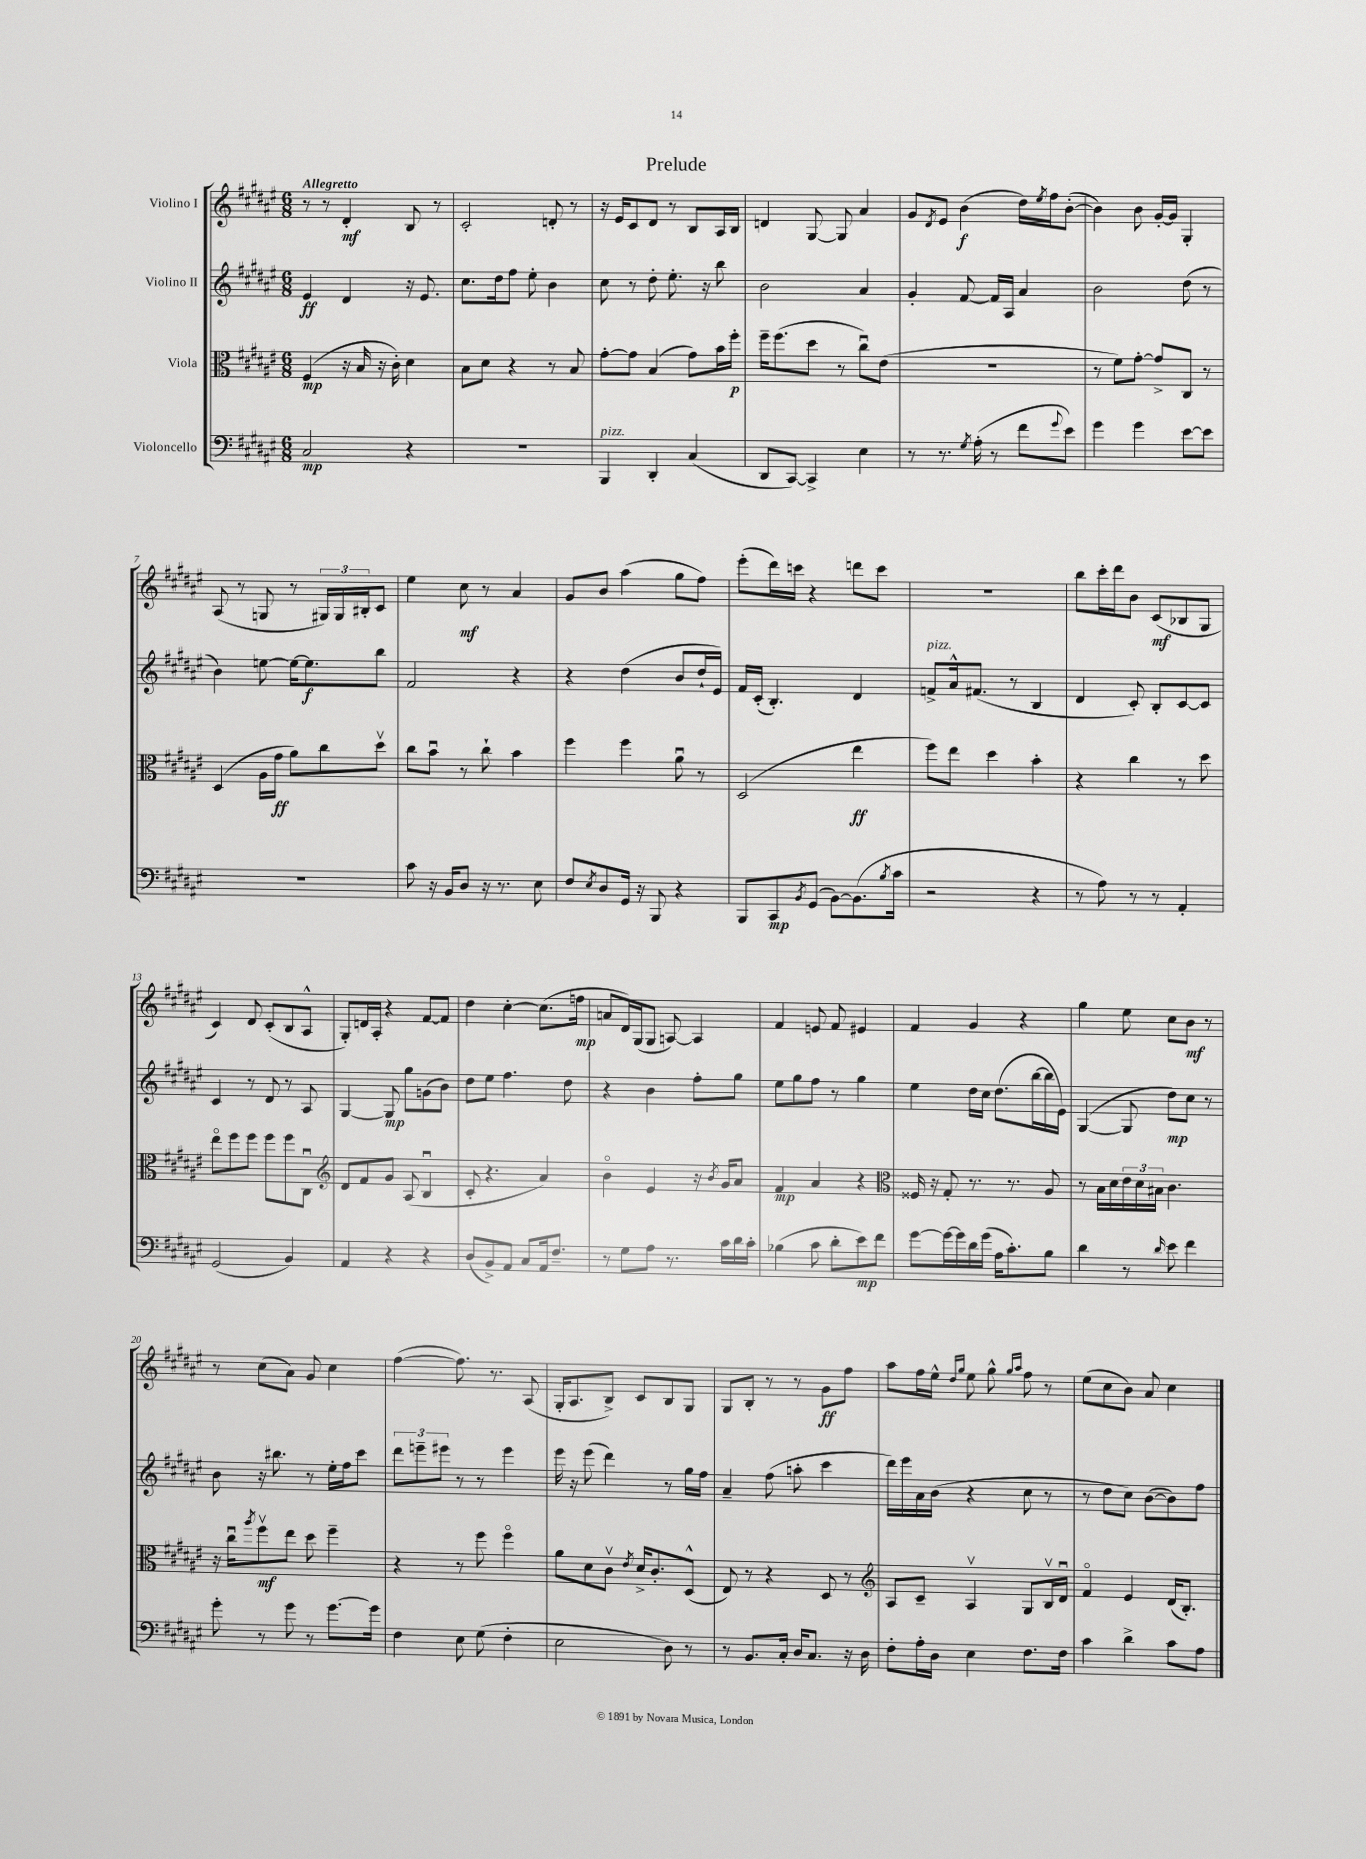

**kern	**kern	**kern	**kern
*staff4	*staff3	*staff2	*staff1
*clefF4	*clefC3	*clefG2	*clefG2
*k[f#c#g#d#a#e#]	*k[f#c#g#d#a#e#]	*k[f#c#g#d#a#e#]	*k[f#c#g#d#a#e#]
*M6/8	*M6/8	*M6/8	*M6/8
2C#	(4F#	4e#	8r
.	.	.	8r
.	16r	4d#	4d#'
.	16B	.	.
.	16r	.	.
.	16c#')	.	.
4r	4d#	16r	8B
.	.	8.e#	.
.	.	.	8r
=	=	=	=
2.r	8B	8.cc#	2c#'
.	8d#	.	.
.	.	16dd#	.
.	4r	8ff#	.
.	.	8ee#'	.
.	8r	4b	8d'
.	8B	.	8r
=	=	=	=
4BBB	[8g#'	8cc#	16r
.	.	.	16e#
.	8g#]	8r	8c#
4DD#'	(4B	8dd#'	8d#
.	.	8.ee#'	8r
(4C#	8g#)	.	8B
.	.	16r	.
.	16b	8bb	16A#
.	16ff#'	.	16B
=	=	=	=
8DD#	16ff#~	2b	4d
.	(8.ff#	.	.
[8CC#)	.	.	.
4CC#^]	8dd#	.	[8G#
.	8r	.	8G#]
4E#	8cc#u)	4a#	4a#
.	(8e#	.	.
=	=	=	=
8r	2.r	4g#'	8g#
.	.	.	8qd#
8.r	.	.	8e#
.	.	[8f#	(4b
8qG#	.	.	.
(16A#'	.	.	.
8r	.	16f#]	.
.	.	16A#	.
8f#	.	4a#	16dd#)
.	.	.	8qee#
.	.	.	16ff#
8qqg#	.	.	.
8e#)	.	.	([8b'
=	=	=	=
4g#	8r	2b	4b])
.	8f#)	.	.
4g#	[8g#'	.	8b
.	8g#^]	.	[16g#'
.	.	.	16g#]
[8e#	8C#	(8dd#	4G#'
8e#]	8r	8r	.
=	=	=	=
2.r	(4D#	4b)	(8A#
.	.	.	8r
.	16A#	[8ee	8G
.	16g#	.	.
.	8a#)	16ee_	8r
.	.	8.ee]	.
.	8cc#	.	24G#)
.	.	.	24G#
.	.	.	24B#'
.	8dd#v	8bb	8c#
=	=	=	=
8c#	8cc#	2f#	4ee#
16r	8bu	.	.
16BB	.	.	.
8D#	8r	.	8cc#
16r	8cc#`	.	8r
8.r	.	.	.
.	4b	4r	4a#
8E#	.	.	.
=	=	=	=
8F#	4ff#	4r	8g#
8qE#	.	.	.
8D#	.	.	8b
16GG#	4ff#	(4dd#	(4aa#
16r	.	.	.
8BBB	.	.	.
4r	8a#u	8b	8gg#
.	8r	16dd#`	8ff#)
.	.	16e#)	.
=	=	=	=
8BBB	(2D#	16f#	(8eee#'
.	.	(16c#'	.
8CC#	.	4.B')	16ddd#)
.	.	.	16ccc
8qBB	.	.	.
(8GG#	.	.	4r
[8BB)	.	.	.
(8.BB]	4ee#	4d#	8ddd
.	.	.	8ccc
8qB	.	.	.
16c#	.	.	.
=	=	=	=
2r	8ff#)	8f^	2.r
.	8ee#	16a#^^	.
.	.	(8.f#	.
.	4dd#	.	.
.	.	8r	.
4r	4b'	4B	.
=	=	=	=
8r	4r	4d#	8bb
8A#)	.	.	16ccc#'
.	.	.	16ddd#
8r	4cc#	8c#')	8b
8r	.	8B'	(8c#
4AA#'	8r	[8c#	8B-
.	8dd#	8c#]	8G#
=	=	=	=
(2GG#	8ee#o	4c#	4c#)
.	8ff#	.	.
.	8ff#	8r	8d#
.	8ff#	8d#	(8c#'
4BB)	8ff#	8r	8B
.	8C#u	8A#	8A#^^
=	=	=	=
*	*clefG2	*	*
4AA#	8d#	[4G#	8G#')
.	8f#	.	16d
.	.	.	16A#'
4r	8g#	8G#]	4r
.	(8A#	8gg#	.
4r	4Bu	(8g	[8f#
.	.	8b)	8f#]
=	=	=	=
(8D#	8c#'	8dd#	4dd#
8BB^)	4.r	8ee#	.
8AA#	.	4.ff#	[4cc#'
8C#	.	.	.
16AA#	4a#)	.	(8.cc#]
8.F#~	.	.	.
.	.	8dd#	.
.	.	.	16ff
=	=	=	=
8r	4bo	4r	8a
8G#	.	.	16d#)
.	.	.	(16G#
8A#	4e#	4b	8G#
8.r	.	.	[8A)
.	16r	8ff#'	4A]
.	8qb	.	.
16c#	16g#	.	.
16d#	8a#	8gg#	.
16c#'	.	.	.
=	=	=	=
(4B-	4f#	8ee#	4f#
.	.	8gg#	.
8c#	4a#	8ff#	8e
8d#'	.	8r	8f#
8e#)	4r	4gg#	4e#
8f#	.	.	.
=	=	=	=
*	*clefC3	*	*
[8g#	16F##	4ee#	4f#
.	16r	.	.
16g#_	8G#'	.	.
16g#]	.	.	.
16d#	8.r	16dd#	4g#
(16g#	.	16cc#	.
16A#	.	(8.dd#	.
8.c#')	8.r	.	.
.	.	.	4r
.	.	[16bb	.
8B	8A#	16bb]	.
.	.	16e#)	.
=	=	=	=
4d#	8r	([4G#	4gg#
.	16B	.	.
.	16d#	.	.
8r	24e#	8G#]	8ee#
.	24d#	.	.
.	24B#	.	.
16qqd#	.	.	.
8e#	4.c#	8dd#)	8cc#
4f#	.	8cc#	8b
.	.	8r	8r
=	=	=	=
8g#'	16r	8b	8r
.	16cc#u	.	.
.	8qaa#	.	.
8r	8ff#v	16r	(8cc#
.	.	8.bb#	.
8g#	8ee#	.	8a#)
8r	8dd#	8r	8g#
[8.g#	4ff#~	16ee#'	4cc#
.	.	16ff#	.
.	.	8ccc#	.
16g#]	.	.	.
=	=	=	=
4F#	4r	12ddd#	([4ff#
.	.	12eee~	.
.	.	12eee#	.
8E#	8r	8r	8.ff#])
(8G#	8ff#	8r	.
.	.	.	8.r
4F#'	4ff#o	4eee#	.
.	.	.	(8A#
=	=	=	=
2E#	8a#	16eee#	16G#'
.	.	16r	8.A#
.	8d#	(8eee#	.
.	8c#v	4ddd#)	8B^)
.	8qe#	.	.
.	16d#^	.	8c#
.	8.c#'	.	.
8D#)	.	8r	8B
8r	(8D#^^	16gg#	8G#
.	.	16ff#	.
=	=	=	=
8r	8E#)	4a#~	8G#
8.BB	8r	.	8B'
.	4r	(8ff#	8r
16C#'	.	.	.
16D#	.	8aa'	8r
8.C#	.	.	.
.	8D#	4ccc#	8g#
16r	8r	.	8ff#
16D#	.	.	.
=	=	=	=
*	*clefG2	*	*
8F#'	8A#	16ddd#)	8aa#
.	.	16eee#	.
16A#'	8c#~	16a#	16ff#
16D#	.	(16b	16ee#^^
.	.	.	16qqdd#
.	.	.	16qqgg#
4E#	4A#v	4r	8ee#
.	.	.	8gg#^^
.	.	.	16qqgg#
.	.	.	16qqaa#
8.F#	8G#	8cc#	8ff#
.	16Bv	8r	8r
16F#	16d#u	.	.
=	=	=	=
4c#	4f#o	8r	(8ee#
.	.	8dd#	8cc#
4d#^	4e#	8cc#)	8b)
.	.	([8b	8a#
8c#	(16d#	8b])	4cc#
.	8.B')	.	.
8A#	.	8ff#	.
==	==	==	==
*-	*-	*-	*-
